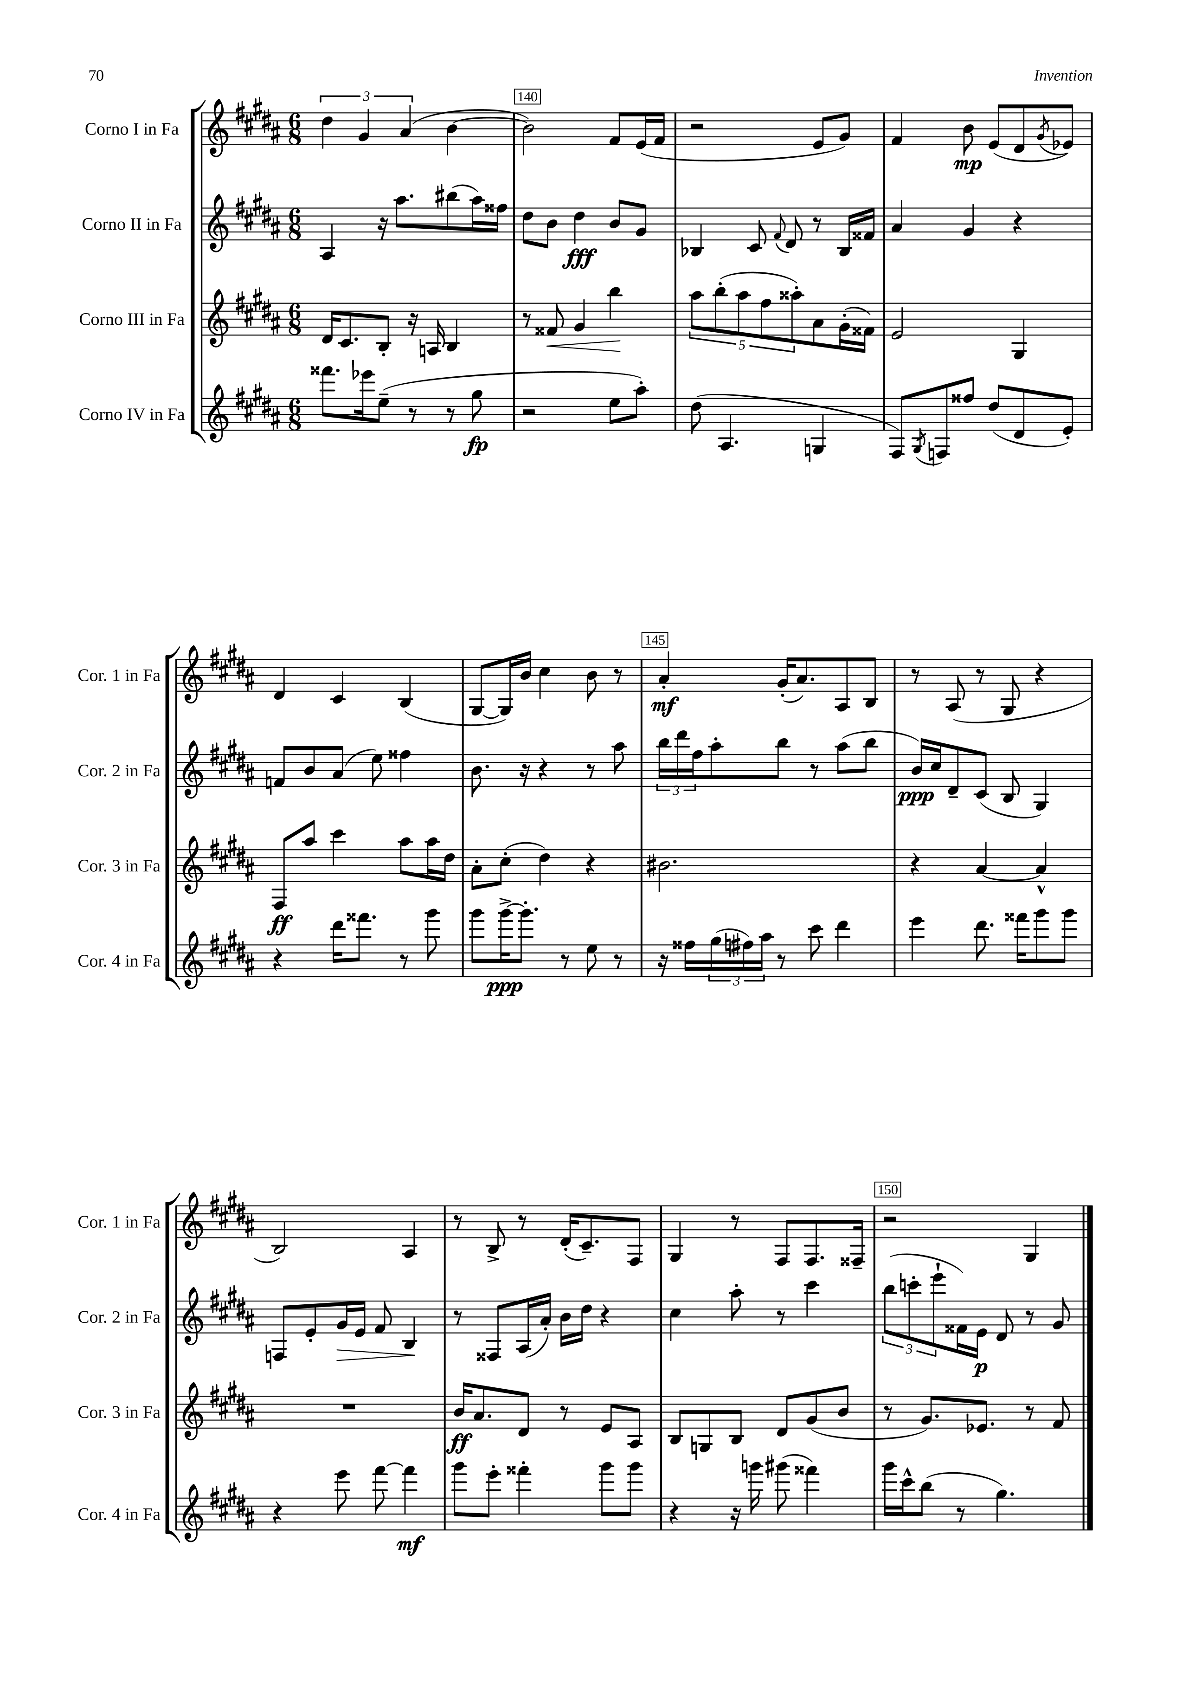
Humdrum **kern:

**kern	**dynam	**kern	**dynam	**kern	**dynam	**kern	**dynam
*part4	*part4	*part3	*part3	*part2	*part2	*part1	*part1
*staff4	*staff4	*staff3	*staff3	*staff2	*staff2	*staff1	*staff1
*I"Corno IV in Fa	*	*I"Corno III in Fa	*	*I"Corno II in Fa	*	*I"Corno I in Fa	*
*I'Cor. 4 in Fa	*	*I'Cor. 3 in Fa	*	*I'Cor. 2 in Fa	*	*I'Cor. 1 in Fa	*
*clefG2	*	*clefG2	*	*clefG2	*	*clefG2	*
*k[f#c#g#d#a#]	*	*k[f#c#g#d#a#]	*	*k[f#c#g#d#a#]	*	*k[f#c#g#d#a#]	*
*M6/8	*	*M6/8	*	*M6/8	*	*M6/8	*
=139	=139	=139	=139	=139	=139	=139	=139
8.fff##X\L	.	16d#/KL	.	4A#/	.	6dd#\	.
.	.	8.c#/	.	.	.	.	.
.	.	.	.	.	.	6g#/	.
16eee-X\k	.	.	.	.	.	.	.
(8ee~\J	.	8B'/J	.	16r	.	.	.
.	.	.	.	8.aa#\L	.	.	.
.	.	.	.	.	.	(6a#/	.
8r	.	16r	.	.	.	.	.
.	.	16An/	.	.	.	.	.
8r	.	4B/	.	(8bb#X\	.	[4b\	.
8gg#\	fp	.	.	16aa#\L)	.	.	.
.	.	.	.	16ff##X\JJ	.	.	.
=140	=140	=140	=140	=140	=140	=140	=140
2r	.	8r	.	8dd#\L	.	2b\])	.
!	!	!	!LO:HP:b	!	!	!	!
.	.	8f##X/	<	8b\J	.	.	.
.	.	4g#/	.	4dd#\	fff	.	.
8ee\L	.	4bb\	.	8b/L	.	8f#/L	.
8aa#'\J)	.	.	.	8g#/J	.	(16e/L	.
.	.	.	.	.	.	16f#/JJ	.
.	.	.	[	.	.	.	.
=141	=141	=141	=141	=141	=141	=141	=141
(8dd#\	.	10aa#\L	.	4B-X/	.	2r	.
.	.	(10bb'\	.	.	.	.	.
4.A#/	.	.	.	.	.	.	.
.	.	10aa#\	.	.	.	.	.
.	.	.	.	8c#/	.	.	.
.	.	10ff#\	.	.	.	.	.
.	.	.	.	8qqf#/	.	.	.
.	.	.	.	8d#/	.	.	.
.	.	10aa##X'\)	.	.	.	.	.
4Gn/	.	8a#\	.	8r	.	8e/L	.
.	.	(16g#'\L	.	16B-/LL	.	8g#/J)	.
.	.	16f##X\JJ)	.	16f##X/JJ	.	.	.
=142	=142	=142	=142	=142	=142	=142	=142
8F#/L)	.	2e/	.	4a#/	.	4f#/	.
8qG#/	.	.	.	.	.	.	.
8Fn/	.	.	.	.	.	.	.
8ff##X/J	.	.	.	4g#/	.	8b\	mp
(8dd#/L	.	.	.	.	.	(8e/L	.
8d#/	.	4G#/	.	4r	.	8d#/	.
.	.	.	.	.	.	8qg#/	.
8e'/J)	.	.	.	.	.	8e-X/J)	.
!!LO:LB:g=z
=143	=143	=143	=143	=143	=143	=143	=143
4r	.	8F#/L	ff	8fn/L	.	4d#/	.
.	.	8aa#/J	.	8b/	.	.	.
16ddd#\KL	.	4ccc#\	.	(8a#/J	.	4c#/	.
8.fff##X\J	.	.	.	.	.	.	.
.	.	.	.	8ee\)	.	.	.
8r	.	8aa#\L	.	4ff##X\	.	(4B/	.
8ggg#\	.	16aa#\L	.	.	.	.	.
.	.	16dd#\JJ	.	.	.	.	.
=144	=144	=144	=144	=144	=144	=144	=144
8ggg#\L	.	8a#'\L	.	8.b\	.	[8G#/L	.
[16ggg#^\K	ppp	(8cc#'\J	.	.	.	16G#/L])	.
8.ggg#'\J]	.	.	.	16r	.	16b/JJ	.
.	.	4dd#\)	.	4r	.	4cc#\	.
8r	.	.	.	.	.	.	.
8ee\	.	4r	.	8r	.	8b\	.
8r	.	.	.	8aa#\	.	8r	.
=145	=145	=145	=145	=145	=145	=145	=145
16r	.	2.b#X\	.	24bb\LL	.	4a#'/	mf
.	.	.	.	24ddd#\	.	.	.
16ff##X\LL	.	.	.	.	.	.	.
.	.	.	.	24ff#\J	.	.	.
(24gg#\	.	.	.	8aa#'\	.	.	.
24ff#X\)	.	.	.	.	.	.	.
24aa#\JJ	.	.	.	.	.	.	.
8r	.	.	.	8bb\J	.	(16g#'/KL	.
.	.	.	.	.	.	8.a#/)	.
8ccc#\	.	.	.	8r	.	.	.
4ddd#\	.	.	.	(8aa#\L	.	8A#/	.
.	.	.	.	8bb\J	.	8B/J	.
=146	=146	=146	=146	=146	=146	=146	=146
4eee\	.	4r	.	16b/LL)	ppp	8r	.
.	.	.	.	16cc#/J	.	.	.
.	.	.	.	8d#~/	.	(8A#/	.
8.ddd#\	.	[4a#/	.	(8c#/J	.	8r	.
.	.	.	.	8B/	.	8G#/	.
16fff##X\KL	.	.	.	.	.	.	.
8ggg#\	.	4a#^^/]	.	4G#/)	.	4r	.
8ggg#\J	.	.	.	.	.	.	.
!!LO:LB:g=z
=147	=147	=147	=147	=147	=147	=147	=147
4r	.	2.r	.	8Fn/L	.	2B/)	.
.	.	.	.	8e'/	.	.	.
!	!	!	!	!	!LO:HP:b	!	!
8eee\	.	.	.	16g#/L	>	.	.
.	.	.	.	16e/JJ	.	.	.
[8fff#\	.	.	.	8f#/	.	.	.
4fff#\]	mf	.	.	4B/	.	4A#/	.
.	.	.	.	.	]	.	.
=148	=148	=148	=148	=148	=148	=148	=148
8ggg#\L	.	16b/KL	ff	8r	.	8r	.
.	.	8.a#/	.	.	.	.	.
8eee'\J	.	.	.	8F##X/L	.	8B^/	.
4fff##X'\	.	8d#/J	.	(16A#/L	.	8r	.
.	.	.	.	16a#'/JJ)	.	.	.
.	.	8r	.	16b\LL	.	(16d#'/KL	.
.	.	.	.	16dd#\JJ	.	8.c#~/)	.
8ggg#\L	.	8e/L	.	4r	.	.	.
8ggg#\J	.	8A#/J	.	.	.	8F#/J	.
=149	=149	=149	=149	=149	=149	=149	=149
4r	.	8B/L	.	4cc#\	.	4G#/	.
.	.	8Gn/	.	.	.	.	.
16r	.	8B/J	.	8aa#'\	.	8r	.
16gggn\	.	.	.	.	.	.	.
(8ggg#X\	.	8d#/L	.	8r	.	8F#/L	.
4fff##X\)	.	(8g#/	.	4ccc#\	.	8.F#/	.
.	.	8b/J	.	.	.	.	.
.	.	.	.	.	.	16F##X~/Jk	.
=150	=150	=150	=150	=150	=150	=150	=150
16ggg#\LL	.	8r	.	(12bb\L	.	2r	.
16ccc#^^\J	.	.	.	.	.	.	.
.	.	.	.	12cccn'\	.	.	.
(8bb\J	.	8.g#/L)	.	.	.	.	.
.	.	.	.	12eee`\	.	.	.
8r	.	.	.	16f##X\L)	.	.	.
.	.	8.e-X/J	.	16e\JJ	p	.	.
4.gg#\)	.	.	.	8d#/	.	.	.
.	.	8r	.	8r	.	4G#/	.
.	.	8f#/	.	8g#/	.	.	.
==	==	==	==	==	==	==	==
*-	*-	*-	*-	*-	*-	*-	*-
